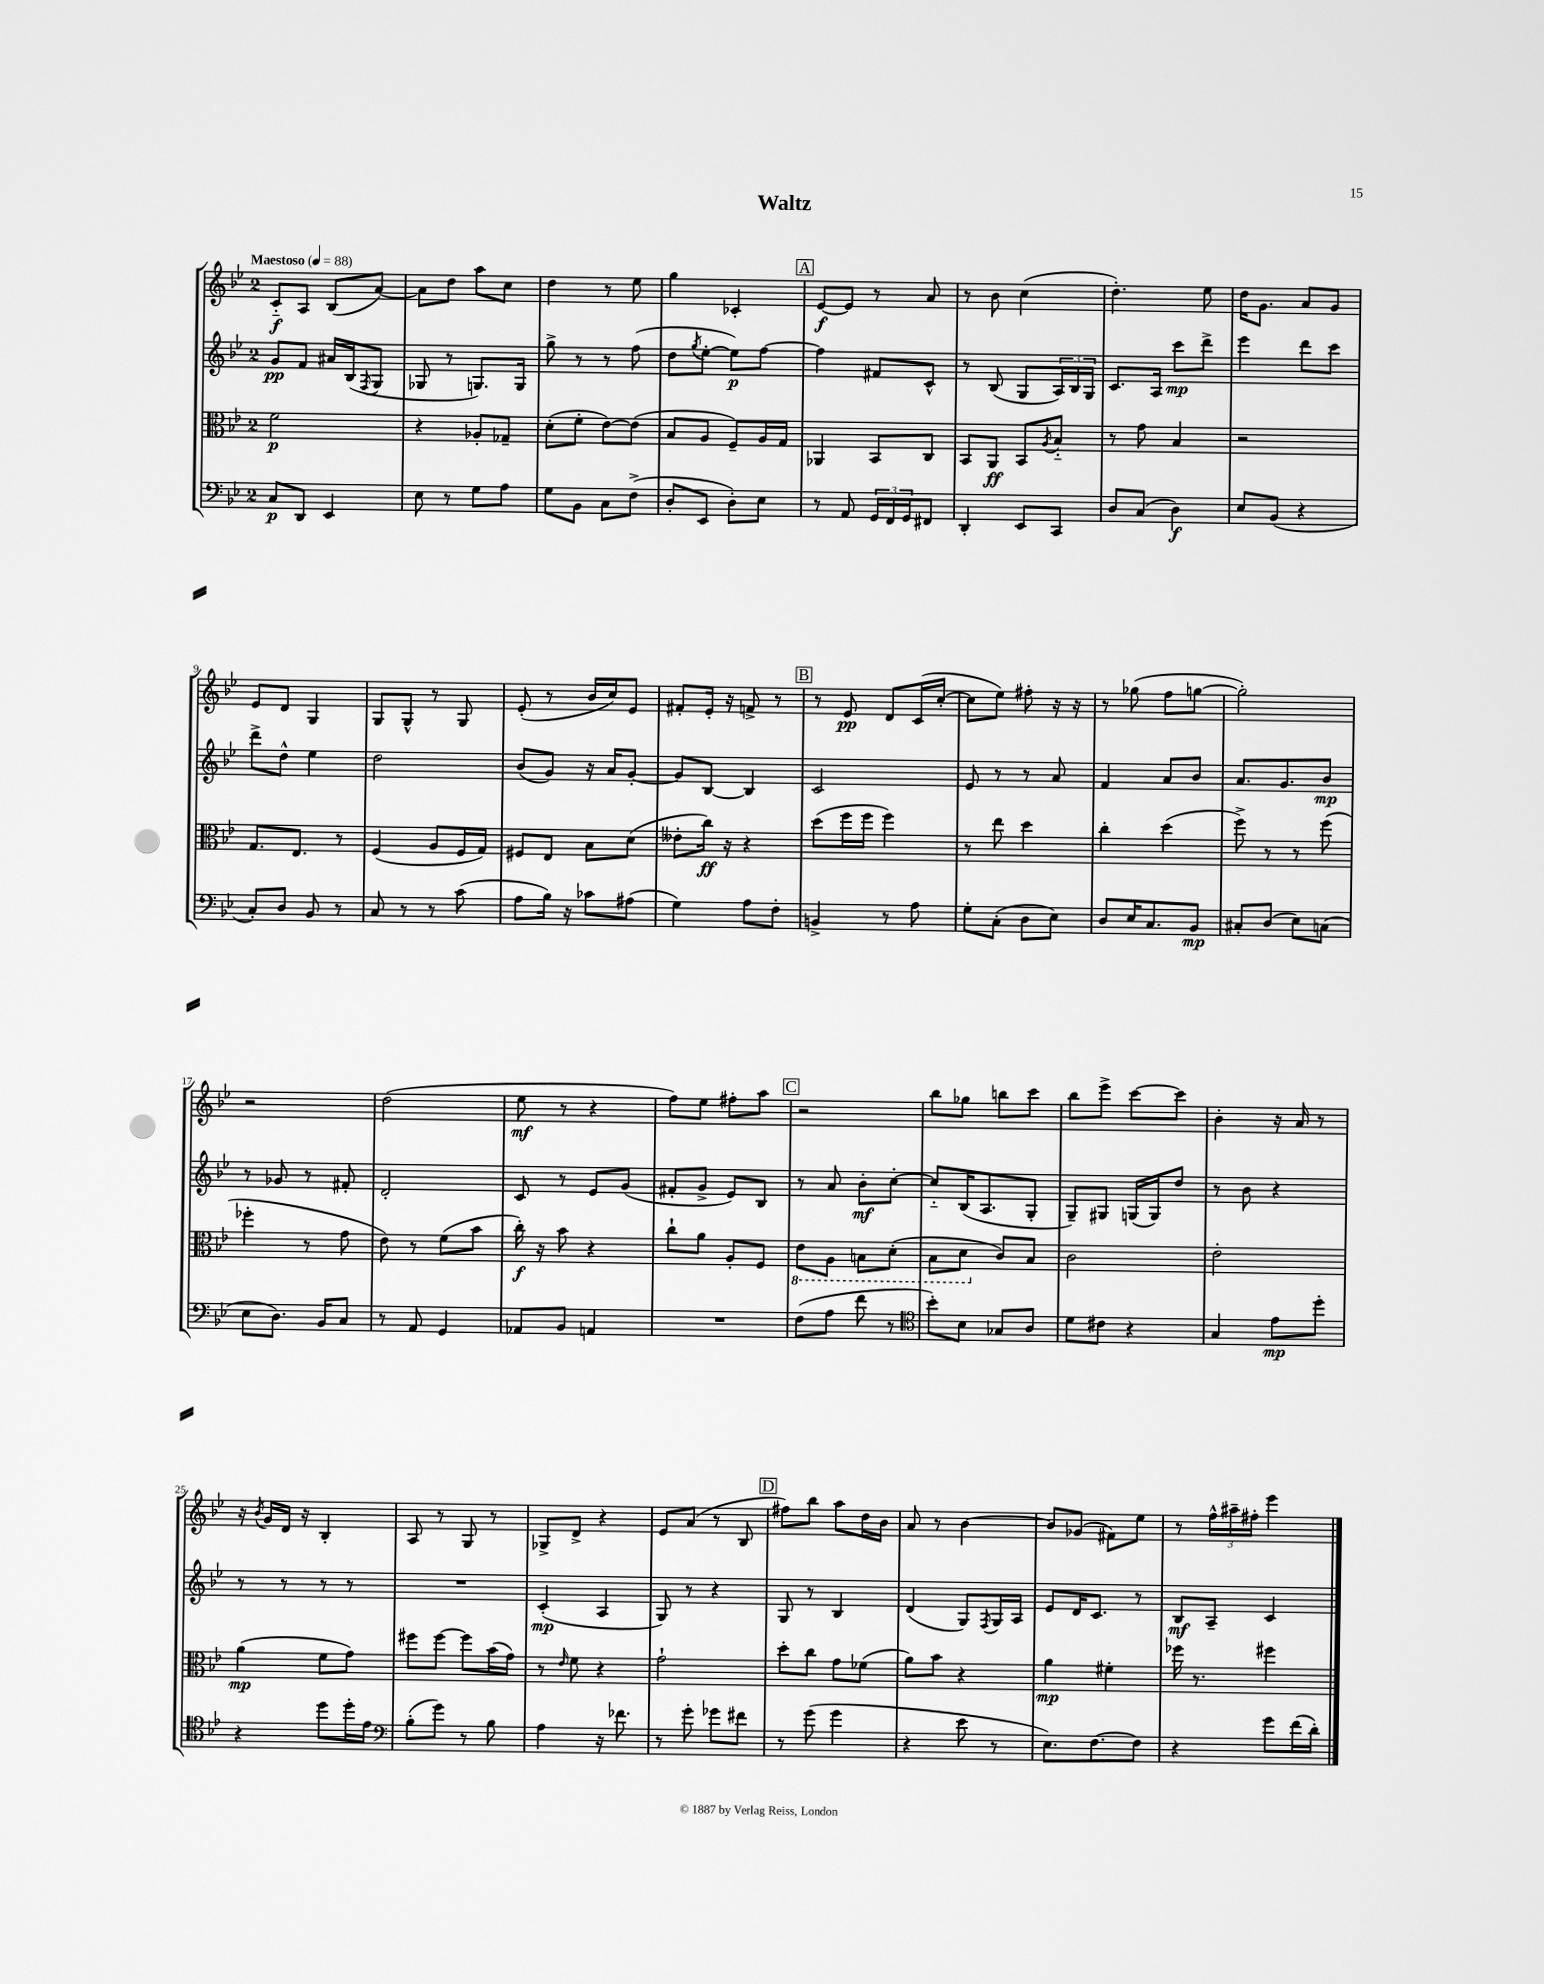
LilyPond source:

\header { title = "Waltz" }
<<
\new StaffGroup <<
\new Staff = "s0" {
    \clef treble \key bes \major \once \override Staff.TimeSignature.style = #'single-digit \time 2/4 \tempo "Maestoso" 4 = 88
    c'8-_\f a8 bes8( a'8~) |
    a'8 d''8 a''8 c''8 |
    d''4 r8 ees''8 |
    g''4 ces'4-. |
    \mark \markup { \box "A" } ees'8~\f ees'8 r8 a'8 |
    r8 bes'8 c''4( |
    d''4.-.) ees''8 |
    d''16 g'8. a'8 g'8 |
    ees'8 d'8 g4 |
    g8 g8-^ r8 g8 |
    ees'8-.( r8 bes'16 c''16) ees'8 |
    fis'8-. ees'16-. r16 f'8-> r8 |
    \mark \markup { \box "B" } r8 ees'8\pp d'8 c'16( c''16~-. |
    c''8 ees''8) fis''8-. r16 r16 |
    r8 ges''8( f''8 g''8~ |
    g''2-.) |
    r2 |
    d''2( |
    ees''8\mf r8 r4 |
    f''8) ees''8 fis''8-. a''8 |
    \mark \markup { \box "C" } r2 |
    bes''8 ges''8 b''8 c'''8 |
    bes''8 ees'''8-> c'''8~ c'''8 |
    bes'4-. r16 a'16 r8 |
    r16 \acciaccatura { bes'8 } g'16 d'16 r16 bes4-. |
    a8 r8 g8 r8 |
    ges8-> d'8-> r4 |
    ees'8 a'8( r8 bes8 |
    \mark \markup { \box "D" } fis''8) bes''8 a''8 d''16 bes'16 |
    a'8 r8 bes'4~ |
    bes'8 ges'8( fis'8) ees''8 |
    r8 \tuplet 3/2 { f''16-^ ais''16-- fis''16-. } ees'''4 \bar "|." |
}
\new Staff = "s1" {
    \clef treble \key bes \major \once \override Staff.TimeSignature.style = #'single-digit \time 2/4
    g'8\pp f'8 ais'16 bes16( \acciaccatura { f8 } g8 |
    ges8 r8 g8.) g16 |
    g''8-> r8 r8 f''8( |
    d''8 \acciaccatura { g''8 } ees''8~-. ees''8\p) f''8~ |
    \mark \markup { \box "A" } f''4 fis'8 c'8-^ |
    r8 bes8( g8 \tuplet 3/2 { a16) bes16 g16 } |
    c'8. a16 c'''8\mp d'''8-> |
    ees'''4 d'''8 c'''8 |
    d'''8-> d''8-^ ees''4 |
    d''2 |
    bes'8( g'8) r16 a'16 g'8~-. |
    g'8 bes8~ bes4 |
    \mark \markup { \box "B" } c'2 |
    ees'8 r8 r8 a'8 |
    f'4 a'8 bes'8 |
    a'8. g'8. bes'8\mp |
    r8 ges'8 r8 fis'8-. |
    d'2-. |
    c'8 r8 ees'8 g'8( |
    fis'8-. g'8-> ees'8) bes8 |
    \mark \markup { \box "C" } r8 a'8 bes'8-.\mf c''8~-. |
    c''8-_ bes16( a8. g8-. |
    g8--) gis8 g16( g16) d''8 |
    r8 bes'8 r4 |
    r8 r8 r8 r8 |
    R2 |
    c'4-.\mp( a4 |
    g8) r8 r4 |
    \mark \markup { \box "D" } g8 r8 bes4 |
    d'4( g8) \acciaccatura { f8 } g16 a16 |
    ees'8 d'16 c'8. r8 |
    bes8\mf a8-- c'4 \bar "|." |
}
\new Staff = "s2" {
    \clef alto \key bes \major \once \override Staff.TimeSignature.style = #'single-digit \time 2/4
    f'2\p |
    r4 aes8-. ges8-- |
    d'8-.( f'8-. ees'8~) ees'8( |
    bes8 a8 f8--) a16 g16 |
    \mark \markup { \box "A" } aes,4 bes,8 c8 |
    bes,8 a,8\ff bes,8 \acciaccatura { a8 } bes8-_ |
    r8 g'8 bes4 |
    r2 |
    g8. ees8. r8 |
    f4( a8 f16 g16) |
    fis8 ees8 bes8 d'8( |
    eeses'8-. c''16\ff) r16 r4 |
    \mark \markup { \box "B" } d''8( f''16 f''16 f''4) |
    r8 ees''8 d''4 |
    c''4-. d''4( |
    f''8->) r8 r8 f''8( |
    fes''4-. r8 g'8 |
    ees'8) r8 f'8( bes'8 |
    c''16-.\f) r16 bes'8 r4 |
    c''8-! a'8 a8-. f8 |
    \mark \markup { \box "C" } \ottava #-1 ees8 a,8 b,8 d8-.( |
    bes,8 d8 \ottava #0 c'8) bes8 |
    c'2 |
    ees'2-. |
    a'4\mp( f'8 g'8) |
    fis''8 fis''8~ fis''8 bes'16( g'16) |
    r8 \grace { ees'16 } f'8 r4 |
    g'2-! |
    \mark \markup { \box "D" } d''8-. c''8 g'8 fes'8( |
    a'8) bes'8 r4 |
    a'4\mp fis'4-. |
    fes''16 r8. fis''4 \bar "|." |
}
\new Staff = "s3" {
    \clef bass \key bes \major \once \override Staff.TimeSignature.style = #'single-digit \time 2/4
    c8\p d,8 ees,4 |
    ees8 r8 g8 a8 |
    g8 bes,8 c8 f8->( |
    d8-. ees,8 d8-.) ees8 |
    \mark \markup { \box "A" } r8 a,8 \tuplet 3/2 { g,16 f,16 g,16 } fis,8 |
    d,4-. ees,8 c,8 |
    d8 c8( d4\f) |
    ees8 bes,8( r4 |
    c8-.) d8 bes,8 r8 |
    c8 r8 r8 c'8( |
    a8 bes16) r16 ces'8 ais8( |
    g4) a8 f8-. |
    \mark \markup { \box "B" } b,4-> r8 a8 |
    g8-. c8-.( d8 ees8) |
    d8 ees16 c8. bes,8\mp |
    cis8-. d8( ees8) c8( |
    ees8 d8.) bes,16 c8 |
    r8 a,8 g,4 |
    aes,8 bes,8 a,4 |
    R2 |
    \mark \markup { \box "C" } f8( a8 f'8 r8 |
    \clef tenor bes'8-.) bes8 ges8 a8 |
    d'8 cis'8 r4 |
    g4 ees'8\mp d''8-. |
    r4 d''8 d''16-. ees'16 |
    \clef bass bes8-.( g'8) r8 bes8 |
    a4 r16 fes'8. |
    r8 g'8-. ges'8 fis'8 |
    \mark \markup { \box "D" } r8 g'8( g'4 |
    r4 ees'8 r8 |
    ees8.) f8.~ f8 |
    r4 g'8 f'16( d'16-.) \bar "|." |
}
>>
>>
